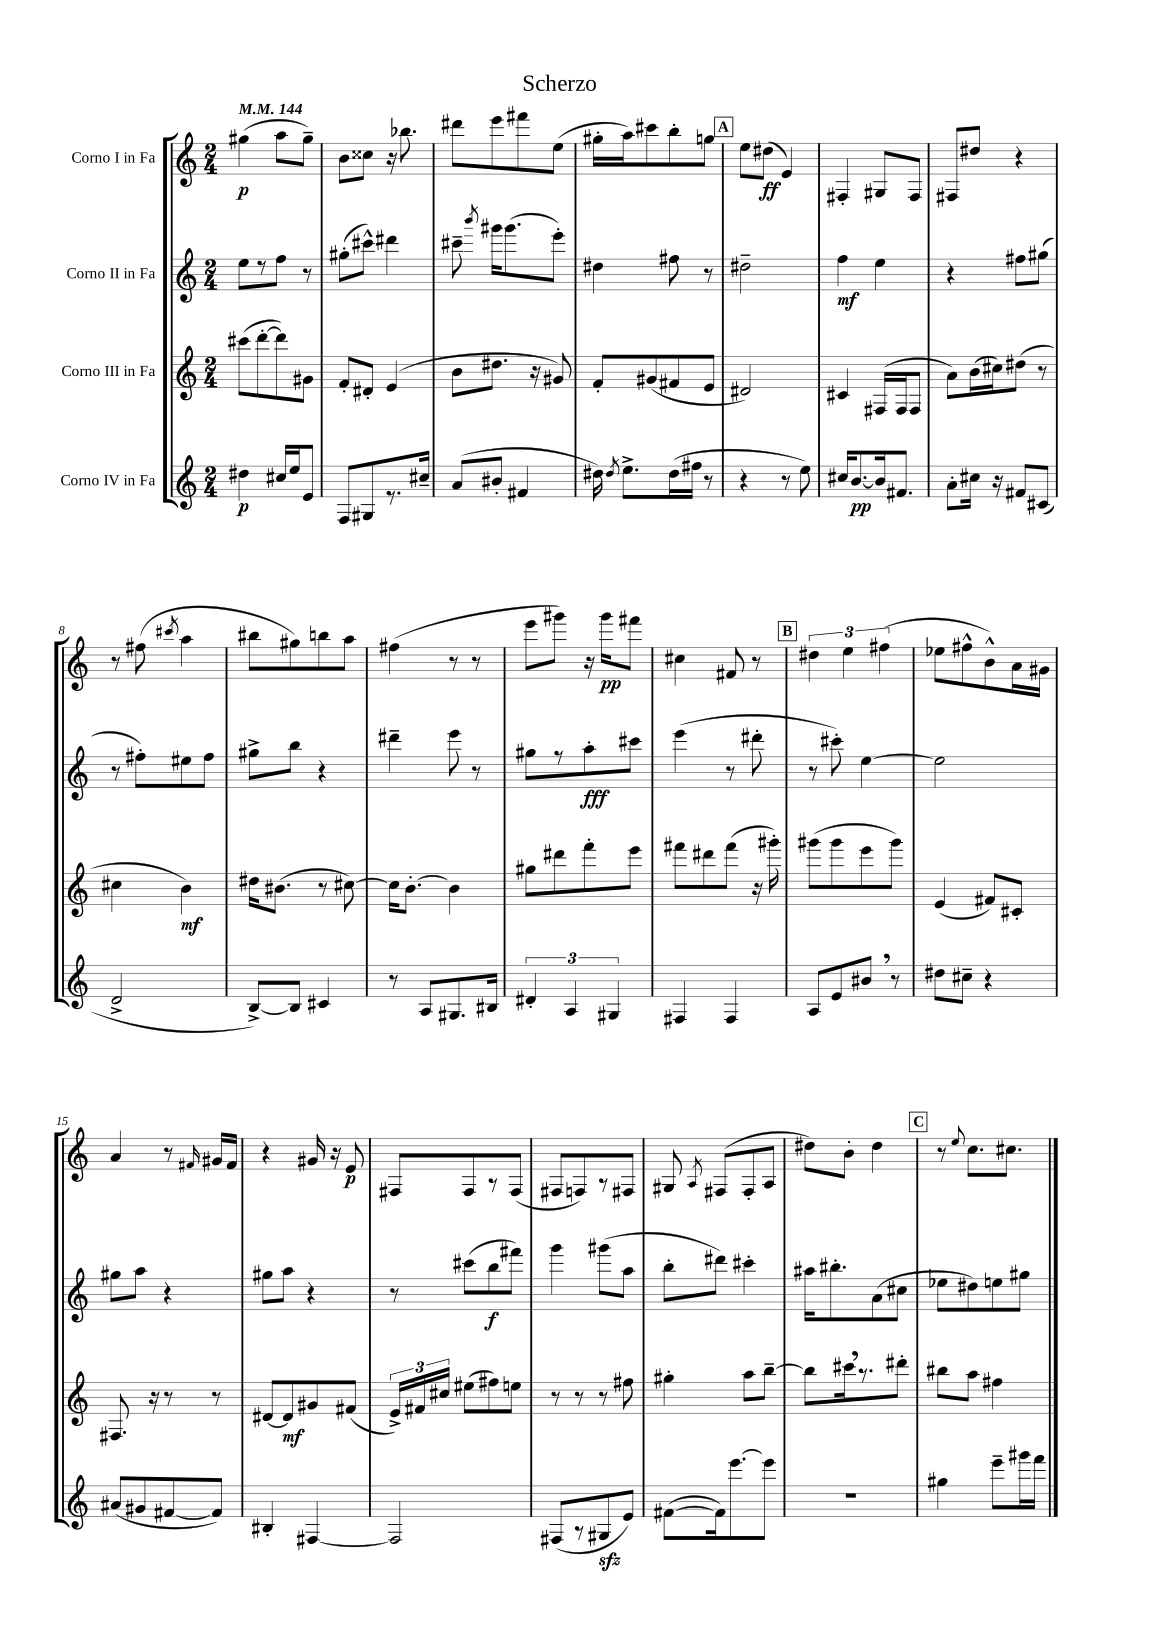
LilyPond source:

\header { title = "Scherzo" }
<<
\new StaffGroup <<
\new Staff = "s0" \with { instrumentName = "Corno I in Fa" } {
    \clef treble \key c \major \numericTimeSignature \time 2/4 \tempo 4 = 144
    \autoBeamOff gis''4\p( a''8[ gis''8]--) |
    b'8[ cisis''8] r16 bes''8. |
    dis'''8[ e'''8 fis'''8 e''8]( |
    gis''16[-. a''16) cis'''8 b''8-. g''8] |
    \mark \markup { \box "A" } e''8[ dis''8]\ff( e'4) |
    fis4-. gis8[ fis8] |
    fis8[ dis''8] r4 |
    r8 fis''8( \acciaccatura { cis'''8 } a''4 |
    bis''8[ gis''8) b''8 a''8] |
    fis''4( r8 r8 |
    e'''8[ gis'''8]) r16 gis'''16[\pp fis'''8] |
    cis''4 fis'8 r8 |
    \mark \markup { \box "B" } \tuplet 3/2 { dis''4 e''4 fis''4( } |
    ees''8[ fis''8-^ b'8-^) a'16 gis'16] |
    a'4 r8 \grace { fis'16 } gis'16[ fis'16] |
    r4 gis'16 r16 e'8\p |
    fis8[ fis8 r8 fis8]( |
    fis8[ f8) r8 fis8] |
    gis8 \acciaccatura { a8 } fis8[( fis8-. a8] |
    dis''8[) b'8]-. dis''4 |
    \mark \markup { \box "C" } r8 \appoggiatura { e''8 } c''8.[ cis''8.] \bar "|." |
}
\new Staff = "s1" \with { instrumentName = "Corno II in Fa" } {
    \clef treble \key c \major \numericTimeSignature \time 2/4
    \autoBeamOff e''8[ r8 f''8] r8 |
    gis''8[-.( cis'''8]-^) dis'''4 |
    cis'''8-- \acciaccatura { b'''8 } gis'''16[ gis'''8.( e'''8]-.) |
    dis''4 fis''8 r8 |
    \mark \markup { \box "A" } dis''2-- |
    f''4\mf e''4 |
    r4 fis''8[ gis''8]( |
    r8 fis''8[-.) eis''8 fis''8] |
    gis''8[-> b''8] r4 |
    dis'''4-- e'''8 r8 |
    gis''8[ r8 a''8-.\fff cis'''8] |
    e'''4( r8 dis'''8-. |
    \mark \markup { \box "B" } r8 cis'''8-.) e''4~ |
    e''2 |
    gis''8[ a''8] r4 |
    gis''8[ a''8] r4 |
    r8 cis'''8[( b''8\f fis'''8]) |
    g'''4 gis'''8[( a''8] |
    b''8[-. dis'''8]) cis'''4-. |
    ais''16[ bis''8.-. a'8( cis''8] |
    \mark \markup { \box "C" } ees''8[ dis''8) e''8 gis''8] \bar "|." |
}
\new Staff = "s2" \with { instrumentName = "Corno III in Fa" } {
    \clef treble \key c \major \numericTimeSignature \time 2/4
    \autoBeamOff cis'''8[( d'''8~-. d'''8) gis'8] |
    f'8[-. dis'8]-. e'4( |
    b'8[ dis''8.] r16 gis'8) |
    f'8[-. gis'8( fis'8 e'8] |
    \mark \markup { \box "A" } dis'2) |
    cis'4 fis16[( fis16 fis8] |
    a'8[) b'16( cis''16) dis''8]( r8 |
    cis''4 b'4\mf) |
    dis''16[ bis'8.]( r8 cis''8~) |
    cis''16[ b'8.]~-. b'4 |
    gis''8[ dis'''8 f'''8-. e'''8] |
    fis'''8[ dis'''8 fis'''8]( r16 gis'''16-.) |
    \mark \markup { \box "B" } gis'''8[( gis'''8 e'''8 gis'''8]) |
    e'4( fis'8[) cis'8]-. |
    fis8. r16 r8 r8 |
    dis'8[~ dis'8\mf gis'8 fis'8]( |
    \tuplet 3/2 { e'16[->) fis'16 cis''16] } eis''8[( fis''8) e''8] |
    r8 r8 r8 fis''8 |
    gis''4-. a''8[ b''8]~-- |
    b''8[ cis'''16 \breathe r8. dis'''8]-. |
    \mark \markup { \box "C" } bis''8[ a''8] fis''4 \bar "|." |
}
\new Staff = "s3" \with { instrumentName = "Corno IV in Fa" } {
    \clef treble \key c \major \numericTimeSignature \time 2/4
    \autoBeamOff dis''4\p cis''16[ e''16 e'8] |
    f8[ gis8 r8. cis''16]-- |
    a'8[( bis'8]-. fis'4 |
    dis''16) \acciaccatura { dis''8 } e''8.[-> dis''16( fis''16] r8 |
    \mark \markup { \box "A" } r4 r8 e''8) |
    cis''16[ b'8.~\pp b'16 fis'8.] |
    a'8[-. cis''16] r16 fis'8[ cis'8]( |
    d'2-> |
    b8[~->) b8] cis'4 |
    r8 a8[ gis8. bis16] |
    \tuplet 3/2 { dis'4-. a4 gis4 } |
    fis4 fis4 |
    \mark \markup { \box "B" } a8[ e'8 bis'8] \breathe r8 |
    dis''8[ cis''8]-- r4 |
    ais'8[( gis'8 fis'8~ fis'8]) |
    bis4-. fis4~ |
    fis2 |
    fis8[( r8 gis8\sfz e'8]) |
    fis'8[~( fis'16) e'''8.~ e'''8] |
    R2 |
    \mark \markup { \box "C" } gis''4 e'''8[-- gis'''16 f'''16] \bar "|." |
}
>>
>>
